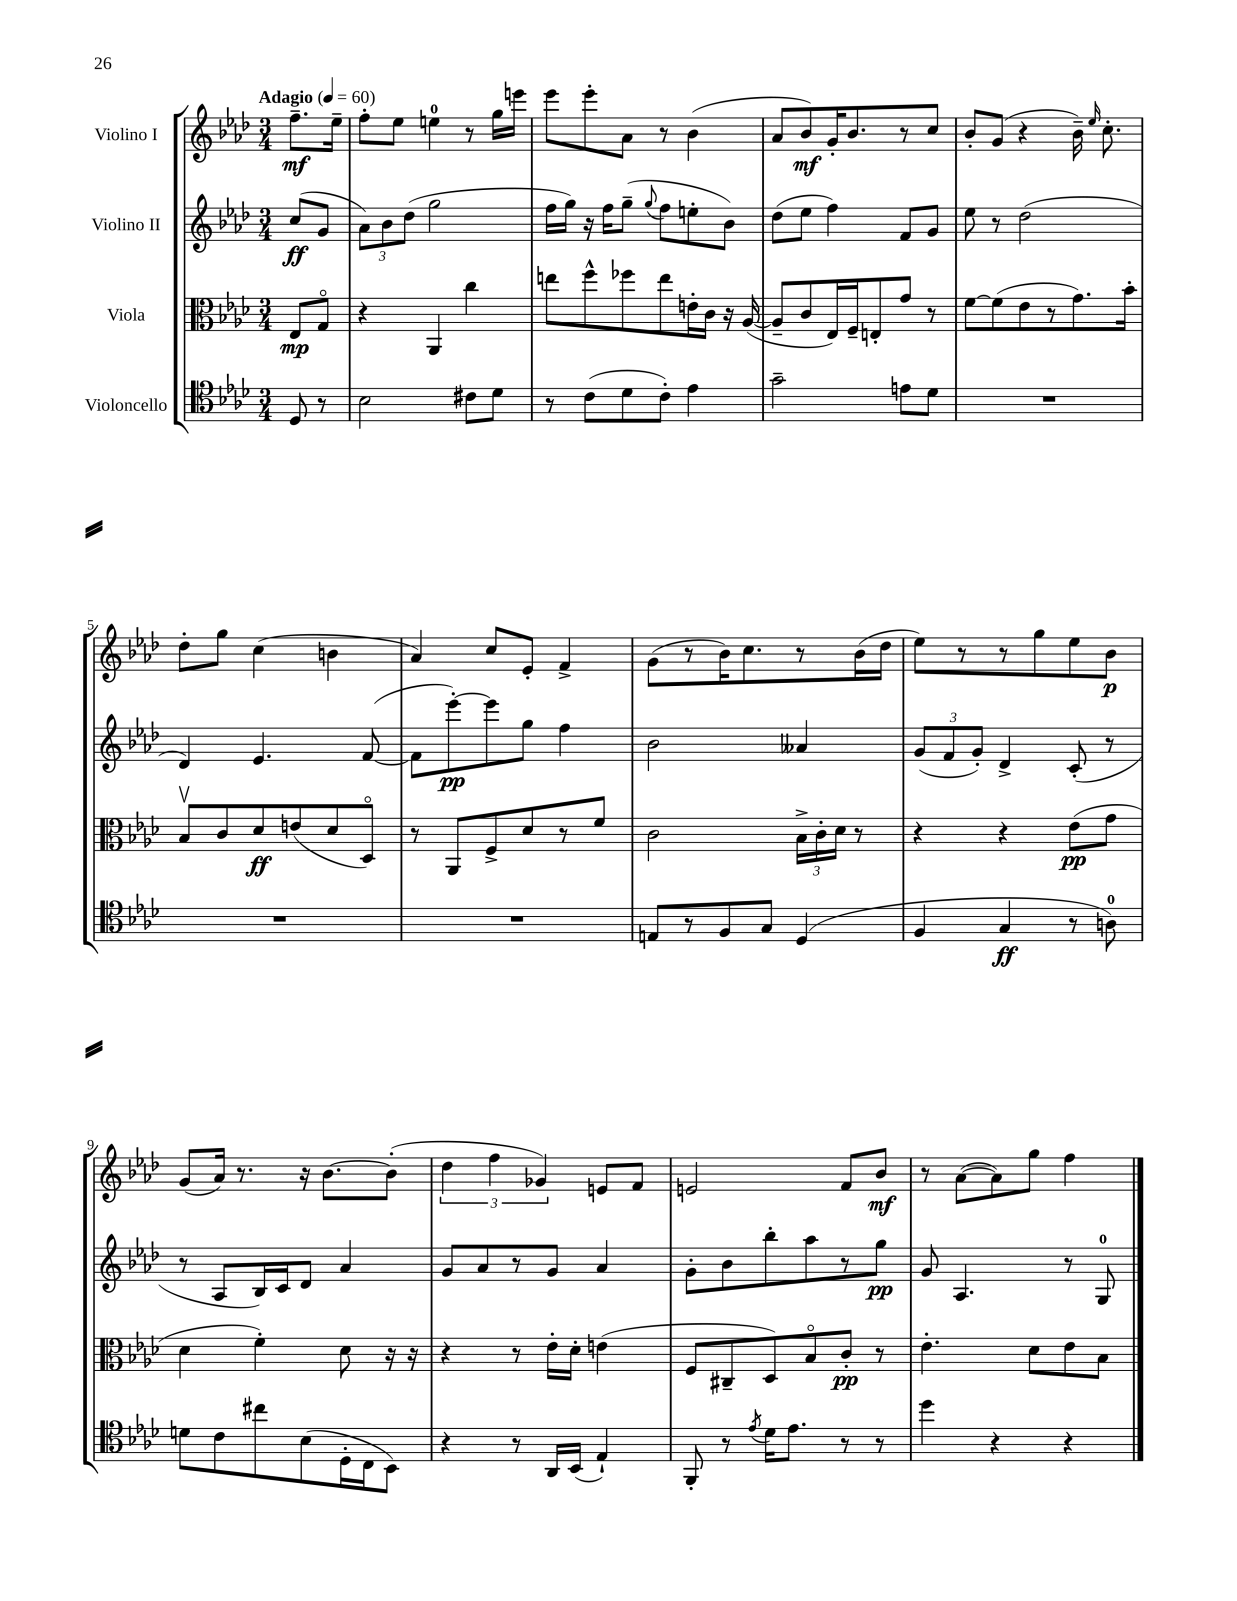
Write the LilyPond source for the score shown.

<<
\new StaffGroup <<
\new Staff = "s0" \with { instrumentName = "Violino I" } {
    \clef treble \key aes \major \numericTimeSignature \time 3/4 \partial 4 \tempo "Adagio" 4 = 60
    \autoBeamOff f''8.[--\mf ees''16]-- |
    f''8[-. ees''8] e''4-0 r8 g''16[ e'''16] |
    ees'''8[ ees'''8-. aes'8] r8 bes'4( |
    aes'8[ bes'8\mf) g'16-. bes'8. r8 c''8] |
    bes'8[-. g'8]( r4 bes'16--) \grace { ees''16 } c''8.-. |
    des''8[-. g''8] c''4( b'4 |
    aes'4) c''8[ ees'8]-. f'4-> |
    g'8[( r8 bes'16) c''8. r8 bes'16( des''16] |
    ees''8[) r8 r8 g''8 ees''8 bes'8]\p |
    g'8[( aes'16]) r8. r16 bes'8.[~ bes'8]-.( |
    \tuplet 3/2 { des''4 f''4 ges'4) } e'8[ f'8] |
    e'2 f'8[ bes'8]\mf |
    r8 aes'8[~( aes'8) g''8] f''4 \bar "|." |
}
\new Staff = "s1" \with { instrumentName = "Violino II" } {
    \clef treble \key aes \major \numericTimeSignature \time 3/4 \partial 4
    \autoBeamOff c''8[\ff( g'8] |
    \tuplet 3/2 { aes'8[) bes'8 des''8]( } g''2 |
    f''16[ g''16]) r16 f''16[ g''8]--( \appoggiatura { g''8 } f''8[ e''8-. bes'8]) |
    des''8[( ees''8] f''4) f'8[ g'8] |
    ees''8 r8 des''2( |
    des'4) ees'4. f'8~( |
    f'8[ ees'''8~-.\pp) ees'''8 g''8] f''4 |
    bes'2 aeses'4 |
    \tuplet 3/2 { g'8[( f'8 g'8]-.) } des'4-> c'8-.( r8 |
    r8 aes8[ bes16) c'16 des'8] aes'4 |
    g'8[ aes'8 r8 g'8] aes'4 |
    g'8[-. bes'8 bes''8-. aes''8 r8 g''8]\pp |
    g'8 aes4. r8 g8-0 \bar "|." |
}
\new Staff = "s2" \with { instrumentName = "Viola" } {
    \clef alto \key aes \major \numericTimeSignature \time 3/4 \partial 4
    \autoBeamOff ees8[\mp g8]\flageolet |
    r4 aes,4 c''4 |
    e''8[ f''8-^ fes''8 e''8 e'16-. c'16] r16 aes16~( |
    aes8[-- c'8 ees16) f16-- e8-. g'8] r8 |
    f'8[~ f'8( ees'8 r8 g'8.) bes'16]-. |
    bes8[\upbow c'8 des'8\ff e'8( des'8 des8]\flageolet) |
    r8 aes,8[ f8-> des'8 r8 f'8] |
    c'2 \tuplet 3/2 { bes16[-> c'16-. des'16] } r8 |
    r4 r4 ees'8[\pp( g'8] |
    des'4 f'4-.) des'8 r16 r16 |
    r4 r8 ees'16[-. des'16]-. e'4( |
    f8[ cis8-- des8) bes8\flageolet c'8]-.\pp r8 |
    ees'4.-. des'8[ ees'8 bes8] \bar "|." |
}
\new Staff = "s3" \with { instrumentName = "Violoncello" } {
    \clef tenor \key aes \major \numericTimeSignature \time 3/4 \partial 4
    \autoBeamOff des8 r8 |
    bes2 cis'8[ des'8] |
    r8 c'8[( des'8 c'8]-.) ees'4 |
    g'2-- e'8[ des'8] |
    R2. |
    R2. |
    R2. |
    e8[ r8 f8 g8] des4( |
    f4 g4\ff r8 a8-0) |
    d'8[ c'8 cis''8 bes8( des16-. c16 bes,8]) |
    r4 r8 aes,16[ bes,16]( ees4-!) |
    f,8-. r8 \acciaccatura { ees'8 } des'16[ ees'8.] r8 r8 |
    des''4 r4 r4 \bar "|." |
}
>>
>>
